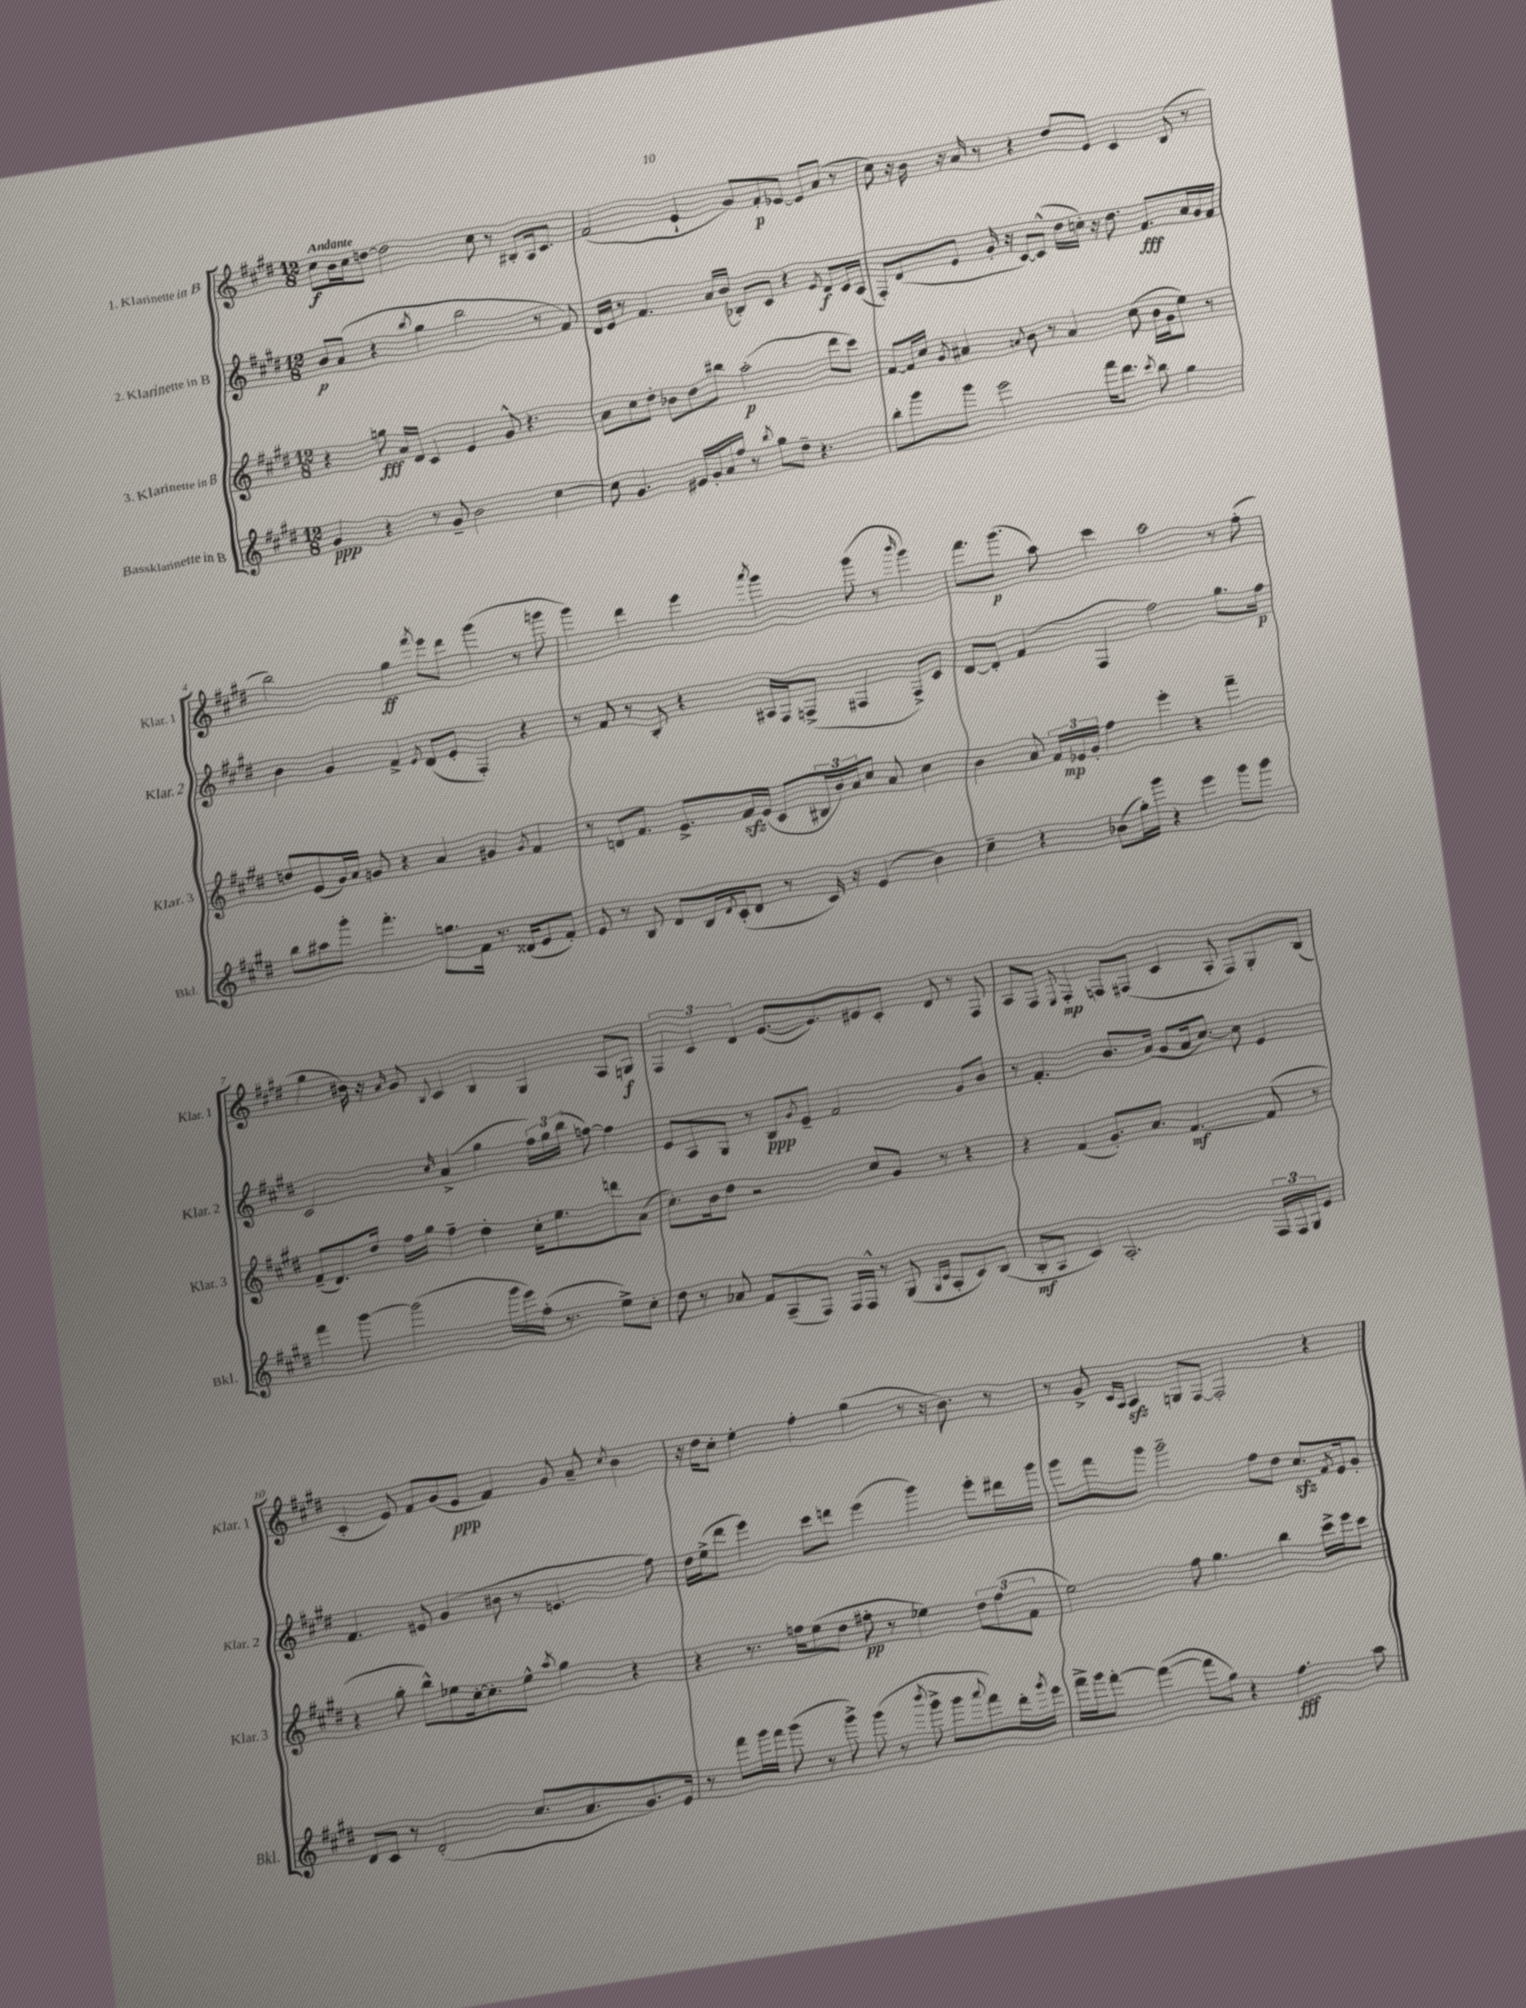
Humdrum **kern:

**kern	**dynam	**kern	**dynam	**kern	**dynam	**kern	**dynam
*part4	*part4	*part3	*part3	*part2	*part2	*part1	*part1
*staff4	*staff4	*staff3	*staff3	*staff2	*staff2	*staff1	*staff1
*I"Bassklarinette in B	*	*I"3. Klarinette in B	*	*I"2. Klarinette in B	*	*I"1. Klarinette in B	*
*I'Bkl.	*	*I'Klar. 3	*	*I'Klar. 2	*	*I'Klar. 1	*
*clefG2	*	*clefG2	*	*clefG2	*	*clefG2	*
*k[f#c#g#d#]	*	*k[f#c#g#d#]	*	*k[f#c#g#d#]	*	*k[f#c#g#d#]	*
*M12/8	*	*M12/8	*	*M12/8	*	*M12/8	*
=1	=1	=1	=1	=1	=1	=1	=1
!	!	!	!	!	!	!LO:TX:a:B:t=Andante	!
4g#/	ppp	4r	.	8b/L	p	8cc#\L	f
.	.	.	.	(8a/J	.	16b\L	.
.	.	.	.	.	.	16cc#\J	.
4r	.	8ggn\	fff	4r	.	[8ddn\J	.
.	.	16a/LL	.	.	.	2dd\]	.
.	.	16d#/JJ	.	.	.	.	.
.	.	.	.	8qbb/	.	.	.
8r	.	4c#/	.	4gg#\	.	.	.
8g#~/	.	.	.	.	.	.	.
2b\	.	4e/	.	2bb\	.	.	.
.	.	.	.	.	.	8cc#\	.
.	.	8g#^^/	.	.	.	8r	.
.	.	4.r	.	.	.	8B#X'/L	.
[4cc#\	.	.	.	8r	.	16A/k	.
.	.	.	.	.	.	8.c#/J	.
.	.	.	.	8f#/)	.	.	.
=2	=2	=2	=2	=2	=2	=2	=2
8cc#\]	.	8a\L	.	16d#/LL	.	(2f#/	.
.	.	.	.	16e/JJ	.	.	.
4.g#/	.	8cc#\	.	8r	.	.	.
.	.	8dd#'\J	.	4.f#/	.	.	.
.	.	8b-X\L	.	.	.	.	.
16e#X/LL	.	8dd#\	.	.	.	4e`/	.
16g#'/	.	.	.	.	.	.	.
16a/	.	8bb#X\J	.	16a/LL	.	.	.
16ff#/JJ	.	.	.	(16b/JJ	.	.	.
8r	.	(2aa'\	p	8B-X'/L)	.	8g#/L)	.
8qbb/	.	.	.	.	.	.	.
8gg#\L	.	.	.	8c#/J	.	8f#'/	p
8dd#~\J	.	.	.	4r	.	[8e-X/J	.
4.r	.	.	.	.	.	8e-/L]	.
.	.	.	.	8qe/	.	.	.
.	.	8ddd#\L	.	8d#/L	f	(8a/J	.
.	.	8ccc#\J)	.	16c#/L	.	8r	.
.	.	.	.	(16A/JJ	.	.	.
=3	=3	=3	=3	=3	=3	=3	=3
8bb'\L	.	[8f#/L	.	8F#'/L)	.	8cc#\)	.
8ggg#\	.	16f#/L]	.	(8d#/	.	16r	.
.	.	16cc#/JJ	.	.	.	16b\	.
.	.	8qg#/	.	.	.	.	.
8ggg#\J	.	4a#X/	.	8e/J	.	16r	.
.	.	.	.	.	.	16a/	.
2eee\	.	.	.	16g#'/	.	8r	.
.	.	.	.	16r	.	.	.
.	.	8qqan/	.	.	.	.	.
.	.	8b\	.	[8c#/L)	.	4r	.
.	.	8r	.	(8c#^^/J]	.	.	.
.	.	4a/	.	16dd#\LL	.	8dd#/L	.
.	.	.	.	16ccn'\JJ)	.	.	.
16fff#\KL	.	.	.	16r	.	8e/J	.
8.ddd#\J	.	.	.	8.dd#\	.	.	.
.	.	(8cc#\	.	.	.	4c#/	.
8qccc#/	.	.	.	.	.	.	.
8bb\	.	16b\LL	.	8.f#/L	fff	.	.
.	.	16g#\J	.	.	.	.	.
4gg#\	.	8ee\J)	.	.	.	(8B/	.
.	.	.	.	16a/L	.	.	.
.	.	8r	.	16g#/	.	8r	.
.	.	.	.	16f#/JJ	.	.	.
!!LO:LB:g=z
=4	=4	=4	=4	=4	=4	=4	=4
8bb\L	.	8ddn/L	.	4b\	.	2bb\)	.
8aa#X\	.	(8e/	.	.	.	.	.
8ggg#'\J	.	16g#/L)	.	4g#/	.	.	.
.	.	16a/JJ	.	.	.	.	.
4.fff#'\	.	8gn/	.	.	.	.	.
.	.	4r	.	4f#^/	.	4gg#\	ff
.	.	.	.	8qe/	.	8qfff#/	.
8.ggn\L	.	4a/	.	(8d#/L	.	8eee\L	.
.	.	.	.	8e'/J	.	8ddd#\J	.
16f#\Jk	.	.	.	.	.	.	.
8.r	.	4g#X/	.	4F#'/)	.	(4ggg#\	.
(16d##X/KL	.	.	.	.	.	.	.
.	.	8qg#/	.	.	.	.	.
8e/	.	4f#/	.	4r	.	8r	.
8f#'/J)	.	.	.	.	.	8gggn\	.
=5	=5	=5	=5	=5	=5	=5	=5
8e/	.	8r	.	8r	.	4ggg#\)	.
8r	.	8dn/L	.	8f#/	.	.	.
8B/	.	8.f#/J	.	8r	.	4ddd#\	.
8d#/L	.	.	.	8B'/	.	.	.
.	.	8.e^/L	.	.	.	.	.
16B/L	.	.	.	4r	.	4eee\	.
8qd#/	.	.	.	.	.	.	.
(16c#'/J	.	.	.	.	.	.	.
8d#/J	.	16f#zz/L	.	.	.	.	.
.	.	(16e/JJ	.	.	.	.	.
.	.	.	.	.	.	8qaaa/	.
8r	.	8c#/L	.	16A#X/LL	.	4ggg#\	.
.	.	.	.	16F#/J	.	.	.
16c#/)	.	24B#X/L	.	(8Fn^/J	.	.	.
.	.	24b/)	.	.	.	.	.
16r	.	.	.	.	.	.	.
.	.	24a/J	.	.	.	.	.
(4e/	.	8cc#/J	.	4F#X/	.	(8ggg#\	.
.	.	8a/	.	.	.	8r	.
.	.	.	.	.	.	16qqbbb/	.
4b\)	.	4cc#\	.	8F#^/L)	.	4ggg#\)	.
.	.	.	.	8c#/J	.	.	.
=6	=6	=6	=6	=6	=6	=6	=6
4cc#~\	.	4b\	.	[8d#/L	.	8.fff#\L	.
.	.	.	.	8d#'/J]	.	.	.
.	.	.	.	.	.	(8.ggg#\J	p
4r	.	8a/	.	(4f#/	.	.	.
.	.	24f#/LL	.	.	.	8aa\)	.
.	.	24e-X/	mp	.	.	.	.
.	.	24g#'/JJ	.	.	.	.	.
(8b-X\L	.	4ff#\	.	4F#/	.	4ccc#\	.
16gg#'\L)	.	.	.	.	.	.	.
16ggg#\JJ	.	.	.	.	.	.	.
4r	.	4eee'\	.	2ff#\)	.	2aa\	.
4eee\	.	4r	.	.	.	.	.
8ggg#\L	.	4fff#~\	.	8.gg#\L	.	8r	.
8ggg#\J	.	.	.	.	.	(8ff#'\	.
.	.	.	.	16ff#\Jk	p	.	.
!!LO:LB:g=z
=7	=7	=7	=7	=7	=7	=7	=7
4fff#\	.	(8f#~/L	.	2c#/	.	4gg#\	.
.	.	8.d#/)	.	.	.	.	.
[8ggg#\	.	.	.	.	.	16b#X\)	.
.	.	16dd#/Jk	.	.	.	16r	.
.	.	.	.	.	.	16qqa/	.
(2ggg#\]	.	16ff#\LL	.	.	.	8g#/	.
.	.	16gg#\JJ	.	.	.	.	.
.	.	.	.	16qqcc#/	.	8qqB/	.
.	.	4ff#~\	.	(4a^/	.	4c#/	.
.	.	4dd#'\	.	4gg#\	.	4B/	.
16ggg#\LL	.	.	.	.	.	.	.
16eee\)	.	.	.	.	.	.	.
(16ff#'\JJ	.	16cc#'\KL	.	24ff#\LL)	.	4G#/	.
.	.	.	.	24gg#\	.	.	.
8.r	.	8.ee\	.	.	.	.	.
.	.	.	.	(24bb\JJ	.	.	.
.	.	.	.	[8ffn\)	.	.	.
8ee^\L)	.	8dddn\	.	4ff\]	.	8A/L	.
8cc#'\J	.	(8a\J	.	.	.	8Gn/J	f
=8	=8	=8	=8	=8	=8	=8	=8
8dd#\	.	8.cc#'\L)	.	8e/L	.	6F#/	.
8r	.	.	.	8A/	.	.	.
.	.	.	.	.	.	6c#/	.
.	.	16b\k	.	.	.	.	.
8a-X/	.	8dd#\J	.	8G#/J	.	.	.
.	.	.	.	.	.	6d#/	.
8f#/L	.	2r	.	8r	.	.	.
(8A~/	.	.	.	8B/L	ppp	([8.e/L	.
.	.	.	.	8qg#/	.	.	.
8F#/J)	.	.	.	8e~/J	.	.	.
.	.	.	.	.	.	8.e/])	.
16F#/LL	.	.	.	2f#/	.	.	.
16F#^^/JJ	.	.	.	.	.	.	.
8r	.	8cc#/L	.	.	.	8e#X/	.
(8G#/	.	8g#/J	.	.	.	8c#'/J	.
16qqG#/LL	.	.	.	.	.	.	.
16qqc#/JJ	.	.	.	.	.	.	.
8A'/L	.	8r	.	.	.	8d#/	.
8c#/)	.	4r	.	8g#/L	.	8r	.
(8B/J	.	.	.	8b/J	.	8F#/	.
=9	=9	=9	=9	=9	=9	=9	=9
8B'/L	mf	4r	.	8r	.	8A/L	.
8A/J	.	.	.	4.f#'/	.	8F#/J	.
.	.	.	.	.	.	8qqE/	.
4c#/)	.	(4f#/	.	.	.	4F#'/	mp
2.A'/	.	8.g#'/L)	.	8.b/L	.	8Fn/L	.
.	.	.	.	.	.	(8F#X/J	.
.	.	8.a/J	.	(16a/Jk	.	.	.
.	.	.	.	8g#/L	.	4c#/	.
.	.	[4.f#/	mf	16a/k	.	.	.
.	.	.	.	[8.cc#/J)	.	.	.
.	.	.	.	.	.	8A'/	.
.	.	.	.	8cc#\]	.	8F#/L)	.
24F#/LL	.	(8f#/]	.	4e/	.	8G#'/	.
24F#/	.	.	.	.	.	.	.
24G#/J	.	.	.	.	.	.	.
8e/J	.	8r	.	.	.	(8B/J	.
!!LO:LB:g=z
=10	=10	=10	=10	=10	=10	=10	=10
8d#/L	.	4r	.	4.f#/	.	4c#'/	.
8c#/J	.	.	.	.	.	.	.
8r	.	8gg#'\	.	.	.	8e/)	.
(2d#'/	.	8bb^^\L)	.	8e#X/	.	8f#/L	.
.	.	8ee-X\	.	(4g#/	.	(8g#/	.
.	.	[16cc#'\k	.	.	.	8e/J	ppp
.	.	8.cc#'\]	.	.	.	.	.
.	.	.	.	8b#X\	.	4f#/)	.
8.cc#/L	.	8ee-^^\J	.	8r	.	.	.
.	.	8qaa/	.	.	.	.	.
.	.	4gg#\	.	4.en/	.	8g#/	.
8.a/	.	.	.	.	.	.	.
.	.	.	.	.	.	8a~/	.
.	.	.	.	.	.	8qcc#/	.
8.g#/)	.	4r	.	.	.	4b\	.
.	.	.	.	8ff#\)	.	.	.
16e/Jk	.	.	.	.	.	.	.
=11	=11	=11	=11	=11	=11	=11	=11
8r	.	4r	.	16dd#\LL	.	16r	.
.	.	.	.	(16ee^\J	.	16dd#\KL	.
8fff#\L	.	.	.	8ddd#\J	.	8cc#'\J	.
16ggg#\L	.	8.r	.	4eee\)	.	4ee'\	.
16fff#\JJ	.	.	.	.	.	.	.
(8ggg#\	.	.	.	.	.	.	.
.	.	16ffn\KL	.	.	.	.	.
8r	.	(8ee\	.	8ccc#\L	.	4ff#'\	.
8ggg#^\)	.	8dd#\J	.	8dddn\J	.	.	.
(8ggg#\	.	8ff#X'\	pp	(4eee\	.	(4gg#\	.
8r	.	8r	.	.	.	.	.
8qbbb/	.	.	.	.	.	.	.
8ggg#^\	.	4ee-X\)	.	4ggg#\)	.	8r	.
8ggg#\L	.	.	.	.	.	16r	.
.	.	.	.	.	.	8.b\)	.
8qqaaa/	.	.	.	.	.	.	.
8fff#\)	.	12dd#\L	.	8eee'\L	.	.	.
.	.	(12ff#\	.	.	.	.	.
16ddd#'\L	.	.	.	16ddd#X\L	.	8r	.
.	.	12f#\J	.	.	.	.	.
8qggg#/	.	.	.	.	.	.	.
16eee\JJ	.	.	.	16ggg#\JJ	.	.	.
=12	=12	=12	=12	=12	=12	=12	=12
16fff#^\LL	.	2ee\)	.	8ggg#\L	.	8r	.
16ggg#\J	.	.	.	.	.	.	.
[8fff#'\J	.	.	.	8fff#\	.	8g#^/	.
.	.	.	.	.	.	16qqc#/LL	.
.	.	.	.	.	.	16qqA/JJ	.
(4fff#\_	.	.	.	8ggg#\J	.	4Azz/	.
.	.	.	.	2ggg#~\	.	.	.
8fff#\L]	.	8ff#\	.	.	.	8Gn/L	.
8gg#\J)	.	4.gg#\	.	.	.	[8F#/J	.
4r	.	.	.	.	.	2F#'/]	.
.	.	.	.	8ff#\L	.	.	.
4.ff#\	fff	4bb\	.	8dd#\J	.	.	.
.	.	.	.	8.cc#zz/L	.	.	.
.	.	16ccc#^\LL	.	.	.	4r	.
.	.	.	.	8qf#/	.	.	.
.	.	16eee\J	.	16e/k	.	.	.
8aa\	.	8ccc#\J	.	8g#'/J	.	.	.
==	==	==	==	==	==	==	==
*-	*-	*-	*-	*-	*-	*-	*-
